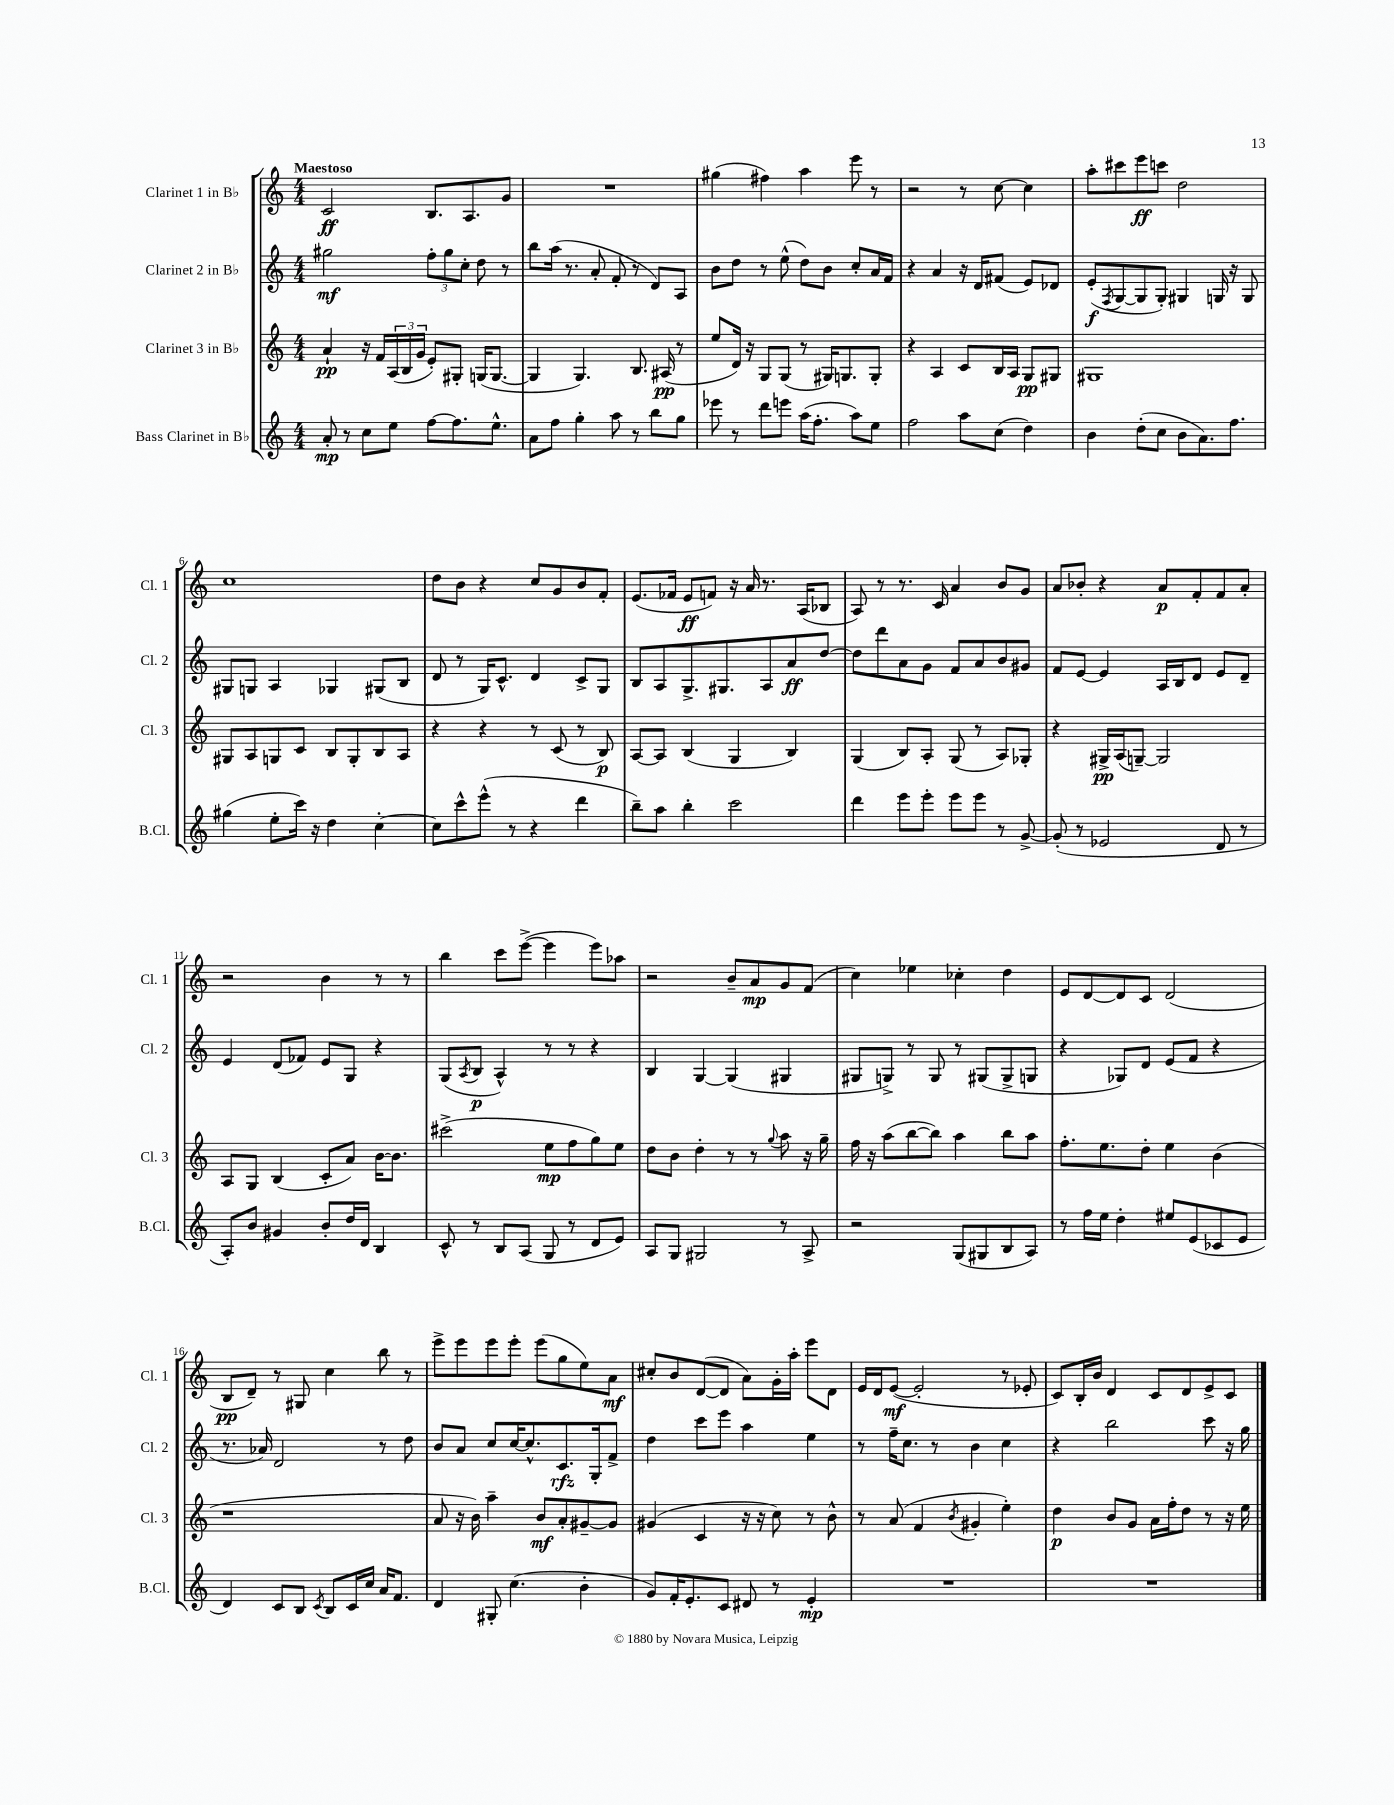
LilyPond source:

<<
\new StaffGroup <<
\new Staff = "s0" \with { instrumentName = "Clarinet 1 in Bb" shortInstrumentName = "Cl. 1" } {
    \clef treble \key c \major \numericTimeSignature \time 4/4 \tempo "Maestoso"
    c'2\ff b8. a8. g'8 |
    R1 |
    gis''4( fis''4) a''4 e'''8 r8 |
    r2 r8 c''8~ c''4 |
    a''8-. cis'''8 e'''8\ff c'''8 d''2 |
    c''1 |
    d''8 b'8 r4 c''8 g'8 b'8 f'8-. |
    e'8.( fes'16 e'8\ff f'8) r16 a'16 r8. a16( bes8 |
    a8) r8 r8. c'16 a'4 b'8 g'8 |
    a'8 bes'8-. r4 a'8\p f'8-. f'8 a'8-. |
    r2 b'4 r8 r8 |
    b''4 c'''8 e'''8~->( e'''4 e'''8) aes''8 |
    r2 b'8-- a'8\mp g'8 f'8( |
    c''4) ees''4 ces''4-. d''4 |
    e'8 d'8~ d'8 c'8 d'2( |
    b8\pp d'8--) r8 gis8 c''4 b''8 r8 |
    e'''8-> e'''8 e'''8 e'''8-. e'''8( g''8 e''8) a'8\mf |
    cis''8-. b'8 d'8~( d'8 a'8) g'16-. a''16-. e'''8 d'8 |
    e'16 d'16 e'8~\mf( e'2-. r8 ees'8-. |
    c'8) b16-. b'16 d'4 c'8 d'8 e'8-> c'8 \bar "|." |
}
\new Staff = "s1" \with { instrumentName = "Clarinet 2 in Bb" shortInstrumentName = "Cl. 2" } {
    \clef treble \key c \major \numericTimeSignature \time 4/4
    gis''2\mf \tuplet 3/2 { f''8-. gis''8 c''8-. } d''8 r8 |
    b''8 a''16( r8. a'8-. f'8-. r8 d'8) a8 |
    b'8 d''8 r8 e''8-^( d''8) b'8 c''8-. a'16 f'16 |
    r4 a'4 r16 d'16 fis'8( e'8) des'8 |
    e'8-.\f( \acciaccatura { f8 } g8~ g8 g8-.) gis4 g16 r16 g8 |
    gis8 g8 a4 ges4 gis8( b8 |
    d'8 r8 g16) c'8.-^ d'4 c'8-> g8 |
    b8 a8 g8.-> gis8. a8 a'8\ff d''8~ |
    d''8 d'''8 a'8 g'8 f'8 a'8 b'8 gis'8 |
    f'8 e'8~ e'4 a16 b16 d'8 e'8 d'8-- |
    e'4 d'8( fes'8) e'8 g8 r4 |
    g8( \acciaccatura { a8 } b8\p a4-^) r8 r8 r4 |
    b4 g4~ g4( gis4 |
    gis8 g8->) r8 g8 r8 gis8( gis8-> g8 |
    r4 ges8) d'8 e'8( f'8 r4 |
    r8. aes'16) d'2 r8 d''8 |
    b'8 a'8 c''8 c''16~ c''8.-^ c'8.\rfz g16-. f'8-> |
    d''4 c'''8 e'''8 a''4 e''4 |
    r8 f''16-- c''8. r8 b'4 c''4 |
    r4 b''2 c'''8 r16 g''16 \bar "|." |
}
\new Staff = "s2" \with { instrumentName = "Clarinet 3 in Bb" shortInstrumentName = "Cl. 3" } {
    \clef treble \key c \major \numericTimeSignature \time 4/4
    a'4-!\pp r16 f'16 \tuplet 3/2 { a16( b16 g'16 } e'8-.) gis8-. g16( g8.~ |
    g4 g4.) b8. ais16\pp( r8 |
    e''8 d'16) r16 g8 g8( r8 gis16) g8. g8-. |
    r4 a4 c'8 b16 a16 g8\pp gis8 |
    gis1 |
    gis8 a8 g8 c'8 b8 g8-. b8 a8 |
    r4 r4 r8 c'8( r8 b8\p) |
    a8~ a8 b4( g4 b4) |
    g4( b8) a8-. g8( r8 a8) ges8-. |
    r4 gis16->\pp a16( g8~--) g2 |
    a8 g8 b4( c'8-. a'8) b'16~ b'8. |
    cis'''2->( e''8\mp f''8 g''8) e''8 |
    d''8 b'8 d''4-. r8 r8 \appoggiatura { g''8 } a''8 r16 g''16-- |
    f''16 r16 a''8( b''8~ b''8) a''4 b''8 a''8 |
    f''8.-. e''8. d''8-. e''4 b'4( |
    r1 |
    a'8 r16 b'16) a''4-- b'8\mf a'8-. gis'8~-- gis'8 |
    gis'4( c'4 r16 r16 c''8) r8 b'8-^ |
    r8 a'8( f'4 \acciaccatura { b'8 } gis'4-. e''4-.) |
    d''4\p b'8 g'8 a'16 f''16-. d''8 r8 r16 e''16 \bar "|." |
}
\new Staff = "s3" \with { instrumentName = "Bass Clarinet in Bb" shortInstrumentName = "B.Cl." } {
    \clef treble \key c \major \numericTimeSignature \time 4/4
    a'8-.\mp r8 c''8 e''8 f''8~ f''8. e''8.-^ |
    a'8 f''8 g''4-. a''8 r8 b''8 g''8 |
    ees'''8 r8 d'''8 e'''8 a''16( f''8.-. a''8) e''8 |
    f''2 a''8 c''8( d''4) |
    b'4 d''8-.( c''8 b'8 a'8.) f''8. |
    gis''4( e''8-. c'''16) r16 d''4 c''4~-. |
    c''8 c'''8-^ e'''8-^( r8 r4 d'''4 |
    b''8--) a''8 b''4-. c'''2 |
    d'''4 e'''8 e'''8-. e'''8 e'''8 r8 g'8~-> |
    g'8-.( r8 ees'2 d'8 r8 |
    a8-.) b'8 gis'4 b'8-. d''16 d'16 b4 |
    c'8-^ r8 b8 a8( g8 r8 d'8 e'8) |
    a8 g8 gis2 r8 a8-> |
    r2 g8( gis8 b8 a8) |
    r8 f''16 e''16 d''4-. eis''8 e'8( ces'8 e'8 |
    d'4) c'8 b8 \acciaccatura { c'8 } b8 c'16 c''16 a'16 f'8. |
    d'4 gis8-. c''4.( b'4-. |
    g'8) f'16-. e'8.-. c'8 dis'8 r8 e'4-.\mp |
    R1 |
    R1 \bar "|." |
}
>>
>>
